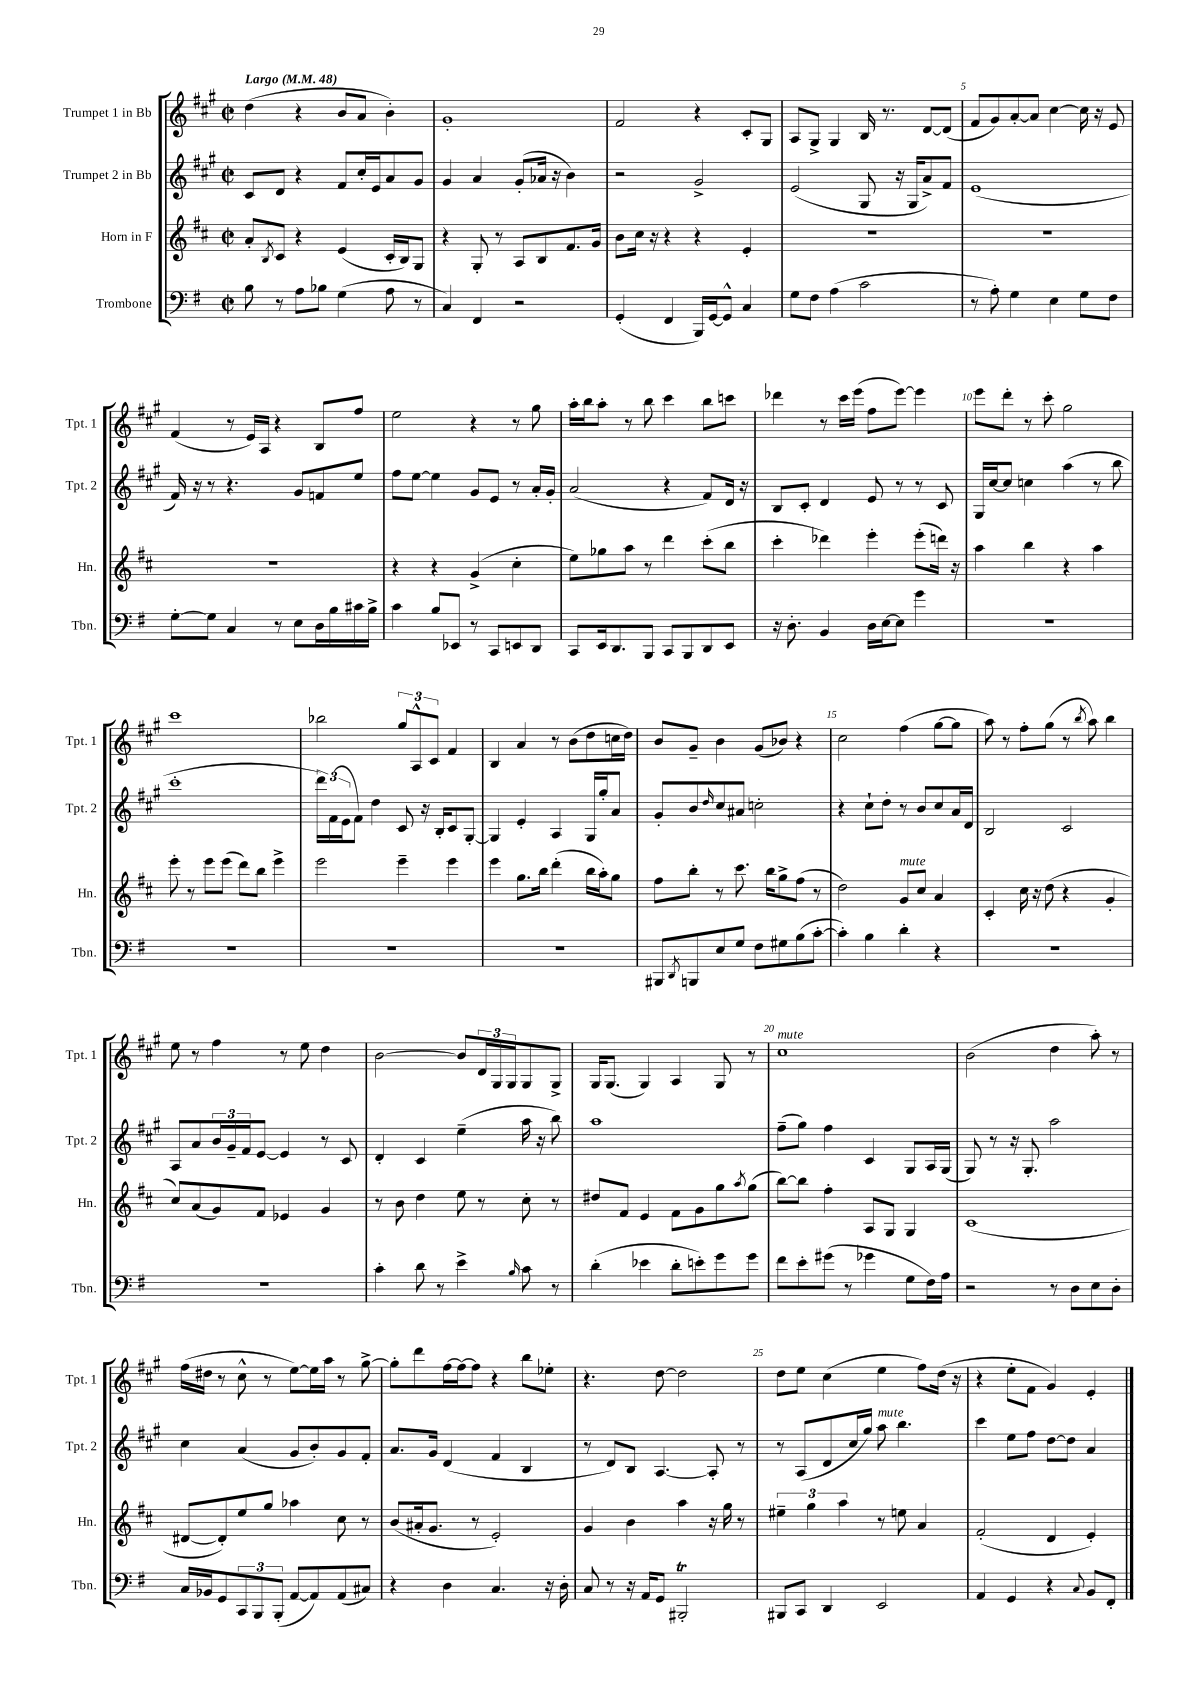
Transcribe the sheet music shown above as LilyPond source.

<<
\new StaffGroup <<
\new Staff = "s0" \with { instrumentName = "Trumpet 1 in Bb" shortInstrumentName = "Tpt. 1" } {
    \clef treble \key a \major \defaultTimeSignature \time 2/2 \tempo "Largo" 4 = 48
    d''4( r4 b'8 a'8 b'4-.) |
    gis'1-. |
    fis'2 r4 cis'8-. gis8 |
    a8 gis8-> gis4 b16 r8. d'8~ d'8( |
    fis'8 gis'8) a'8~-. a'8 cis''4~ cis''16 r16 e'8 |
    fis'4( r8 e'16) a16 r4 b8 fis''8 |
    e''2 r4 r8 gis''8 |
    a''16-. b''16 a''8-. r8 b''8 cis'''4 b''8 c'''8 |
    des'''4 r8 cis'''16 e'''16( fis''8 e'''8~) e'''4 |
    e'''8 d'''8-. r8 cis'''8-. gis''2 |
    cis'''1 |
    bes''2 \tuplet 3/2 { gis''8 a8-^ cis'8 } fis'4 |
    b4 a'4 r8 b'8( d''8 c''16 d''16) |
    b'8 gis'8-- b'4 gis'8( bes'8) r4 |
    cis''2 fis''4( gis''8~ gis''8 |
    a''8) r8 fis''8-. gis''8( r8 \acciaccatura { b''8 } a''8) b''4 |
    e''8 r8 fis''4 r8 e''8 d''4 |
    b'2~ b'8 \tuplet 3/2 { d'16 gis16 gis16 } gis8 gis8-> |
    gis16 gis8.( gis4) a4 gis8 r8 |
    cis''1^\markup { \italic "mute" } |
    b'2( d''4 a''8-.) r8 |
    fis''16( dis''16 r8 cis''8-^ r8 e''8~) e''16 a''16 r8 gis''8~-> |
    gis''8-. d'''8 fis''16~ fis''16~ fis''8 r4 b''8 ees''8-. |
    r4. d''8~ d''2 |
    d''8 e''8 cis''4( e''4 fis''8) d''16( r16 |
    r4 e''8-. fis'8 gis'4) e'4-. \bar "|." |
}
\new Staff = "s1" \with { instrumentName = "Trumpet 2 in Bb" shortInstrumentName = "Tpt. 2" } {
    \clef treble \key a \major \defaultTimeSignature \time 2/2
    cis'8 d'8 r4 fis'8 cis''16-. e'16 a'8 gis'8 |
    gis'4 a'4 gis'8-.( aes'16 r16 b'4) |
    r2 gis'2-> |
    e'2( gis8 r16 gis16 a'8->) fis'8 |
    e'1( |
    fis'16) r16 r8 r4. gis'8 f'8 e''8 |
    fis''8 e''8~ e''4 gis'8 e'8 r8 a'16-. gis'16-. |
    a'2( r4 fis'8) d'16 r16 |
    b8 cis'8-. d'4 e'8 r8 r8 cis'8 |
    gis16 cis''16~ cis''8 c''4 a''4( r8 b''8 |
    cis'''1-. |
    \tuplet 3/2 { d'''16) fis'16( e'16 } fis'8) d''4 cis'8 r16 b16-. cis'8 gis8~-. |
    gis4 e'4-. a4 gis16 gis''16-. a'8 |
    gis'8-. b'8 \grace { d''16 } cis''8 ais'8 c''2-. |
    r4 cis''8-! d''8-. r8 b'8 cis''8 a'16 d'16 |
    b2 cis'2 |
    a8 a'8 \tuplet 3/2 { b'16 gis'16-- fis'16 } e'8~ e'4 r8 cis'8 |
    d'4-. cis'4 e''4--( a''16 r16 b''8) |
    a''1 |
    fis''8--( gis''8) fis''4 cis'4 gis8 a16 gis16( |
    gis8) r8 r16 gis8.-. a''2 |
    cis''4 a'4( gis'8 b'8-.) gis'8 fis'8-. |
    a'8. gis'16 d'4( fis'4 b4 |
    r8 d'8) b8 a4.~ a8-. r8 |
    r8 a8( d'8 cis''16 gis''16) a''8^\markup { \italic "mute" } b''4. |
    cis'''4 e''8 fis''8 d''8~ d''8 a'4 \bar "|." |
}
\new Staff = "s2" \with { instrumentName = "Horn in F" shortInstrumentName = "Hn." } {
    \clef treble \key d \major \defaultTimeSignature \time 2/2
    a'8-. \acciaccatura { b8 } cis'8 r4 e'4( cis'16-. b16) g8 |
    r4 g8-. r8 a8 b8 fis'8. g'16 |
    b'8 cis''16 r16 r4 r4 e'4-. |
    R1 |
    R1 |
    R1 |
    r4 r4 g'4->( cis''4-. |
    e''8) ges''8 a''8 r8 d'''4 cis'''8-.( b''8 |
    cis'''4-. des'''4) e'''4-. e'''8-.( d'''16) r16 |
    a''4 b''4 r4 a''4 |
    e'''8-. r8 e'''8 e'''8( d'''8) b''8 e'''4-> |
    e'''2 e'''4-- e'''4 |
    e'''4 g''8. b''16 d'''4-.( b''16 a''16-.) g''8 |
    fis''8 b''8-. r8 cis'''8. b''16 g''8-> fis''8( r8 |
    d''2) g'8^\markup { \italic "mute" } cis''8 a'4 |
    cis'4-. cis''16 r16 d''8( r4 g'4-. |
    cis''8) a'8( g'8) fis'8 ees'4 g'4 |
    r8 b'8 d''4 e''8 r8 cis''8-. r8 |
    dis''8 fis'8 e'4 fis'8 g'8 g''8 \acciaccatura { a''8 } g''8( |
    b''8~) b''8 fis''4-. a8 g8 g4 |
    cis'1( |
    dis'8~ dis'8-.) e''8 g''8 aes''4 cis''8 r8 |
    b'8( ais'16-. g'8. r8 e'2-.) |
    g'4 b'4 a''4 r16 g''16 r8 |
    \tuplet 3/2 { eis''4-- g''4 a''4 } r8 e''8 a'4 |
    fis'2-.( d'4 e'4-.) \bar "|." |
}
\new Staff = "s3" \with { instrumentName = "Trombone" shortInstrumentName = "Tbn." } {
    \clef bass \key g \major \defaultTimeSignature \time 2/2
    b8 r8 a8 bes8 g4( a8 r8 |
    c4) fis,4 r2 |
    g,4-.( fis,4 b,,16) g,16~ g,8-^ c4 |
    g8 fis8 a4( c'2 |
    r8 a8-.) g4 e4 g8 fis8 |
    g8~-. g8 c4 r8 e8 d16 b16 cis'16 b16-> |
    c'4 b8 ees,8 r8 c,8 e,8 d,8 |
    c,8 e,16 d,8. b,,8 c,8 b,,8 d,8 e,8 |
    r16 d8.-. b,4 d16 e16~ e8 g'4 |
    R1 |
    R1 |
    R1 |
    R1 |
    bis,,8 \acciaccatura { d,8 } b,,8 e8 g8 fis8 gis8 b8( c'8~-. |
    c'4-.) b4 d'4-. r4 |
    R1 |
    r1 |
    c'4-. d'8 r8 e'4-> \grace { b16 } c'8 r8 |
    d'4-.( ees'4 d'8-. e'8-.) g'8 g'8 |
    fis'8 e'8-. gis'8( r8 ges'4 g8 fis16) a16 |
    r2 r8 d8 e8 d8-. |
    c16 bes,16 g,8 \tuplet 3/2 { c,8 b,,8 b,,8-.( } a,8~ a,8) a,8( cis8) |
    r4 d4 c4. r16 d16-. |
    c8 r8 r16 a,16 g,8 bis,,2-.\trill |
    bis,,8 c,8 d,4 e,2 |
    a,4 g,4 r4 \appoggiatura { c8 } b,8 fis,8-. \bar "|." |
}
>>
>>
\layout { \context { \Score \override BarNumber.break-visibility = ##(#f #t #t) barNumberVisibility = #(every-nth-bar-number-visible 5) } }
